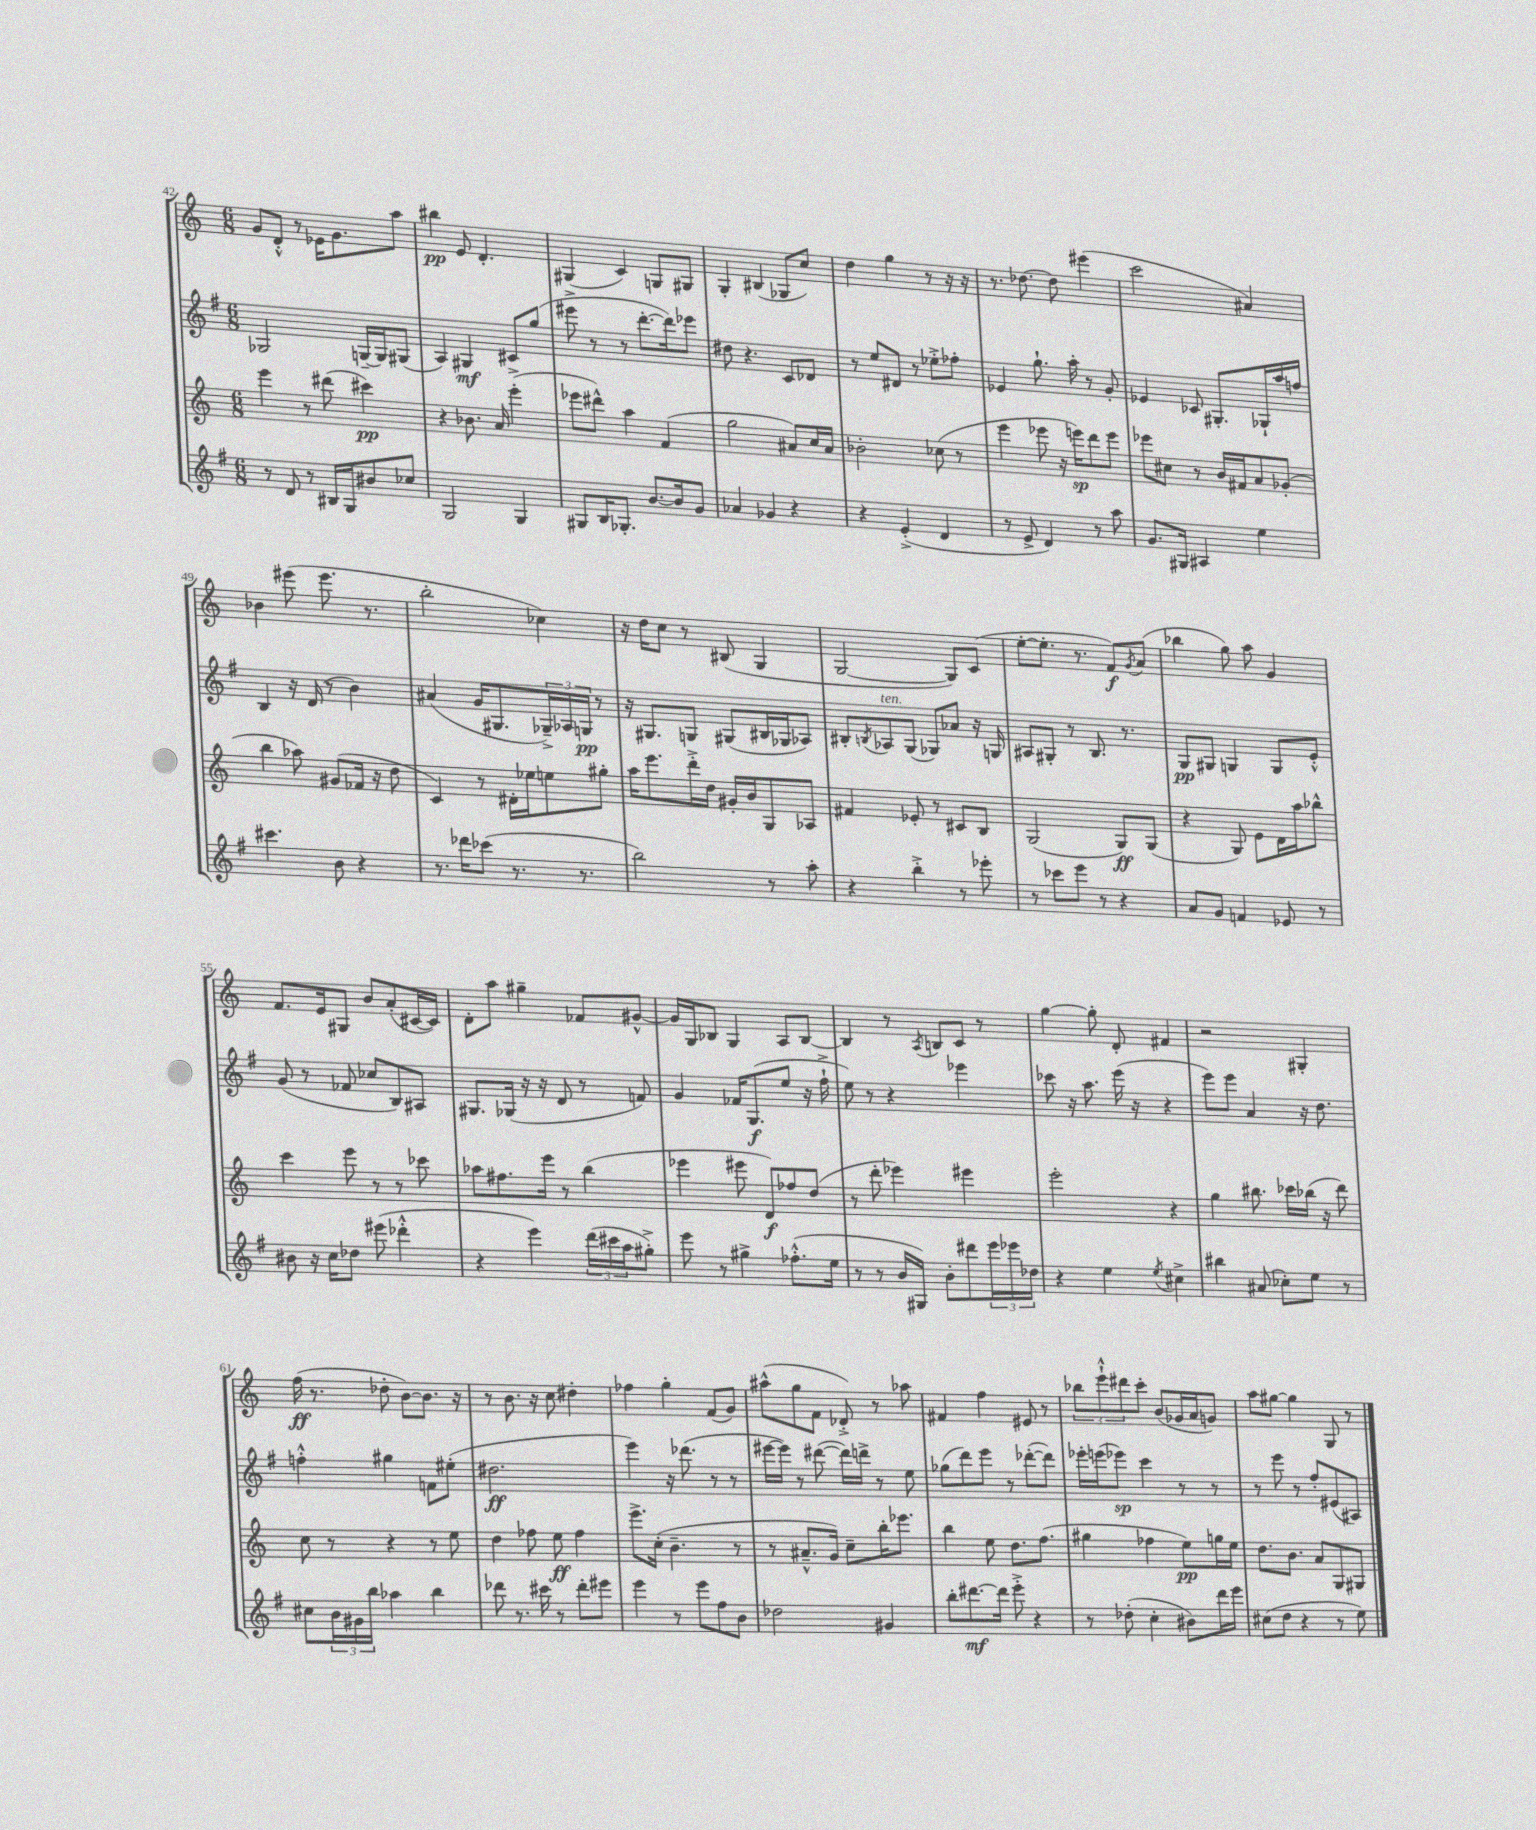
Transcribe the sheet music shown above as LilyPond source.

<<
\new StaffGroup <<
\new Staff = "s0" {
    \clef treble \key c \major \numericTimeSignature \time 6/8
    g'8 d'8-.-^ r8 ees'16 g'8. a''8 |
    bis''4\pp e'8 d'4.-. |
    gis4( c'4) g8 gis8 |
    g4-. bis4( ges8 c''8) |
    d''4 g''4 r8 r16 r16 |
    r8. des''8.~ des''8 eis'''4( |
    c'''2 ais'4) |
    bes'4 eis'''8( eis'''8. r8. |
    b''2-. ces''4) |
    r16 d''16 c''8 r8 bis8( g4 |
    g2~ g8) c'8( |
    e''8~-. e''8.-. r8. f'8\f) \acciaccatura { g'8 } a'8( |
    bes''4 g''8) a''8 g'4 |
    f'8. e'16 gis8 b'8 a'8-.( cis'16~ cis'16) |
    d'8-. a''8 gis''4-- fes'8 gis'8~-^ |
    gis'16 g16 bes8 g4 a8 bes8~ |
    bes4 r8 \acciaccatura { a8 } b8 c'8 r8 |
    g''4~ g''8-. d'8-. fis'4 |
    r2 gis4-. |
    f''16\ff( r8. des''8-. b'8~) b'8. r16 |
    r8 b'8. r16 c''8 dis''4-. |
    fes''4 g''4-. f'8( g'8) |
    ais''8-^( g''8 f'8 des'8-.->) r8 aes''8 |
    fis'4 f''4 eis'8 r8 |
    \tuplet 3/2 { bes''8 e'''8-!-^ dis'''8 } c'''8-. b'8( ges'16 a'16 g'8) |
    a''8 gis''8~ gis''4 g8 r8 \bar "|." |
}
\new Staff = "s1" {
    \clef treble \key g \major \numericTimeSignature \time 6/8
    ges2 g16~-- g16 gis8( |
    a4) gis4\mf cis'8 g''8( |
    eis'''8-> r8 r8 d'''8.~-. d'''16) ees'''8 |
    dis''8 r4. c'8 des'8 |
    r8 e''8 dis'8 r8 ees''8-.-> fes''8-. |
    ees'4 g''8.-! a''16-. r8 g'8-. |
    ees'4 ces'8 gis8.-. ges16-! a''16 f''16 |
    b4 r16 d'16( r8 b'4) |
    ais'4( g'16 gis8. \tuplet 3/2 { ges16--->) aes16 g16\pp } r8 |
    r16 gis8. g8 gis8( bis16 ges16 aes8) |
    bis8-. \acciaccatura { b8 } aes8^\markup { \italic "ten." } g8( ges8) aes'8 r16 g16 |
    ais8 gis8-. r8 b8. r8. |
    g8\pp gis8 g4 g8 e'8-.-^ |
    g'8( r8 fes'8 ces''8 b8) ais8 |
    gis8. ges16( r16 r16 d'8 r8 f'8) |
    g'4 fes'16 g8.\f( e''8 r16 fis''16-!-> |
    e''8) r8 r4 ees'''4 |
    ces'''8 r16 a''8. e'''16( r16 r4 |
    e'''8) e'''8 a'4 r16 d''8. |
    f''4-.-^ gis''4 f'8 eis''8-.( |
    dis''2.\ff |
    e'''4) r16 des'''8.( r8 r8 |
    eis'''16~ eis'''16) r8 dis'''8~( dis'''16) d'''16-> r8 e''8 |
    ges''8( d'''8) e'''8 r8 des'''8~-.( des'''8) |
    ees'''16-. e'''16( ees'''8\sp) c'''4 r8 r8 |
    r8 e'''8 r8 fis''8-. eis'8( ais8) \bar "|." |
}
\new Staff = "s2" {
    \clef treble \key c \major \numericTimeSignature \time 6/8
    e'''4 r8 dis'''8( cis'''4\pp) |
    r4 bes'8. a'16 e'''4-.->( |
    ees'''8 dis'''8-^) a''4 f'4( |
    g''2 ais'8) c''16 ais'16 |
    bes'2-. ces''8( r8 |
    e'''4 ees'''8 r16 e'''16\sp) d'''8 e'''8 |
    ees'''8 cis''8 r8 b'16 fis'16 a'8 ges'8-.( |
    b''4 aes''8) gis'8( fes'16 r16 d''8 |
    c'4) r8 dis'16-. ees''16 e''8 gis''8-. |
    a''16 e'''8. d'''16-.-> d''16 gis'16-. b'16 g8 aes8 |
    fis'4 ees'8-. r8 cis'8 b8 |
    g2( g8\ff) g8( |
    r4 g8) e'8 d'16 a''16 bes''8-^ |
    c'''4 e'''8 r8 r8 ces'''8 |
    aes''8 fis''8. e'''16 r8 b''4( |
    ees'''4 eis'''8 d'8\f) fes''8 d''8( |
    r8 d'''8-. ees'''4) eis'''4 |
    e'''2-. r4 |
    g''4 bis''8. ces'''16 bes''16( r16 d'''8) |
    c''8 r8 r4 r8 e''8 |
    d''4 fes''8 e''8\ff fes''4 |
    e'''8.-> c''16-.( b'4.-- r8 |
    r8 ais'8.---^ g'16) c''8-- b''16-. ees'''8. |
    b''4 e''8 d''8. f''8.( |
    gis''4 fes''4 e''8\pp) g''16 e''16 |
    d''8. b'8. a'8 g8 gis8 \bar "|." |
}
\new Staff = "s3" {
    \clef treble \key g \major \numericTimeSignature \time 6/8
    r8 d'8 r8 bis16 g16 bis'8 ces''8 |
    g2 g4 |
    gis8 b16 ges8.-. b'8.~ b'16 g'8 |
    aes'4 ges'4 r4 |
    r4 e'4-.->( d'4 |
    r8 e'8-> d'4) r8 a''8 |
    g'8. gis16 ais4 e''4 |
    cis'''4. b'8 r4 |
    r8. des'''16 ces'''8( r8. r8. |
    b''2) r8 a''8-. |
    r4 b''4-.-> r8 ees'''8-. |
    r8 ces'''8 e'''8 r8 r4 |
    a'8 g'8 f'4 ees'8 r8 |
    bis'8 r16 c''16 des''8 eis'''8( des'''4-.-^ |
    r4 e'''4) \tuplet 3/2 { d'''16( cis'''16 a''16 } gis''8-.->) |
    e'''8 r8 gis''4-> fes''8.-.-^( e''16 |
    r8 r8 b'16 gis16) b'8-. dis'''8 \tuplet 3/2 { e'''16 ees'''16 des''16 } |
    r4 e''4 \acciaccatura { e''8 } cis''4-> |
    bis''4 ais'8( ces''8-.) e''8 r8 |
    cis''8 \tuplet 3/2 { b'16 gis'16 b''16 } aes''4 b''4 |
    des'''8 r8. cis'''16 r8 des'''8-. eis'''8 |
    e'''4 r8 e'''8 fis''8 b'8 |
    des''2 gis'4 |
    b''8-. dis'''8.~\mf dis'''16 e'''8-.-> r4 |
    r8 des''8-.( c''4-. bis'8) d'''16 e'''16 |
    cis''8( d''8 r4 r8 e''8) \bar "|." |
}
>>
>>
\layout { \context { \Score currentBarNumber = #42 } }
